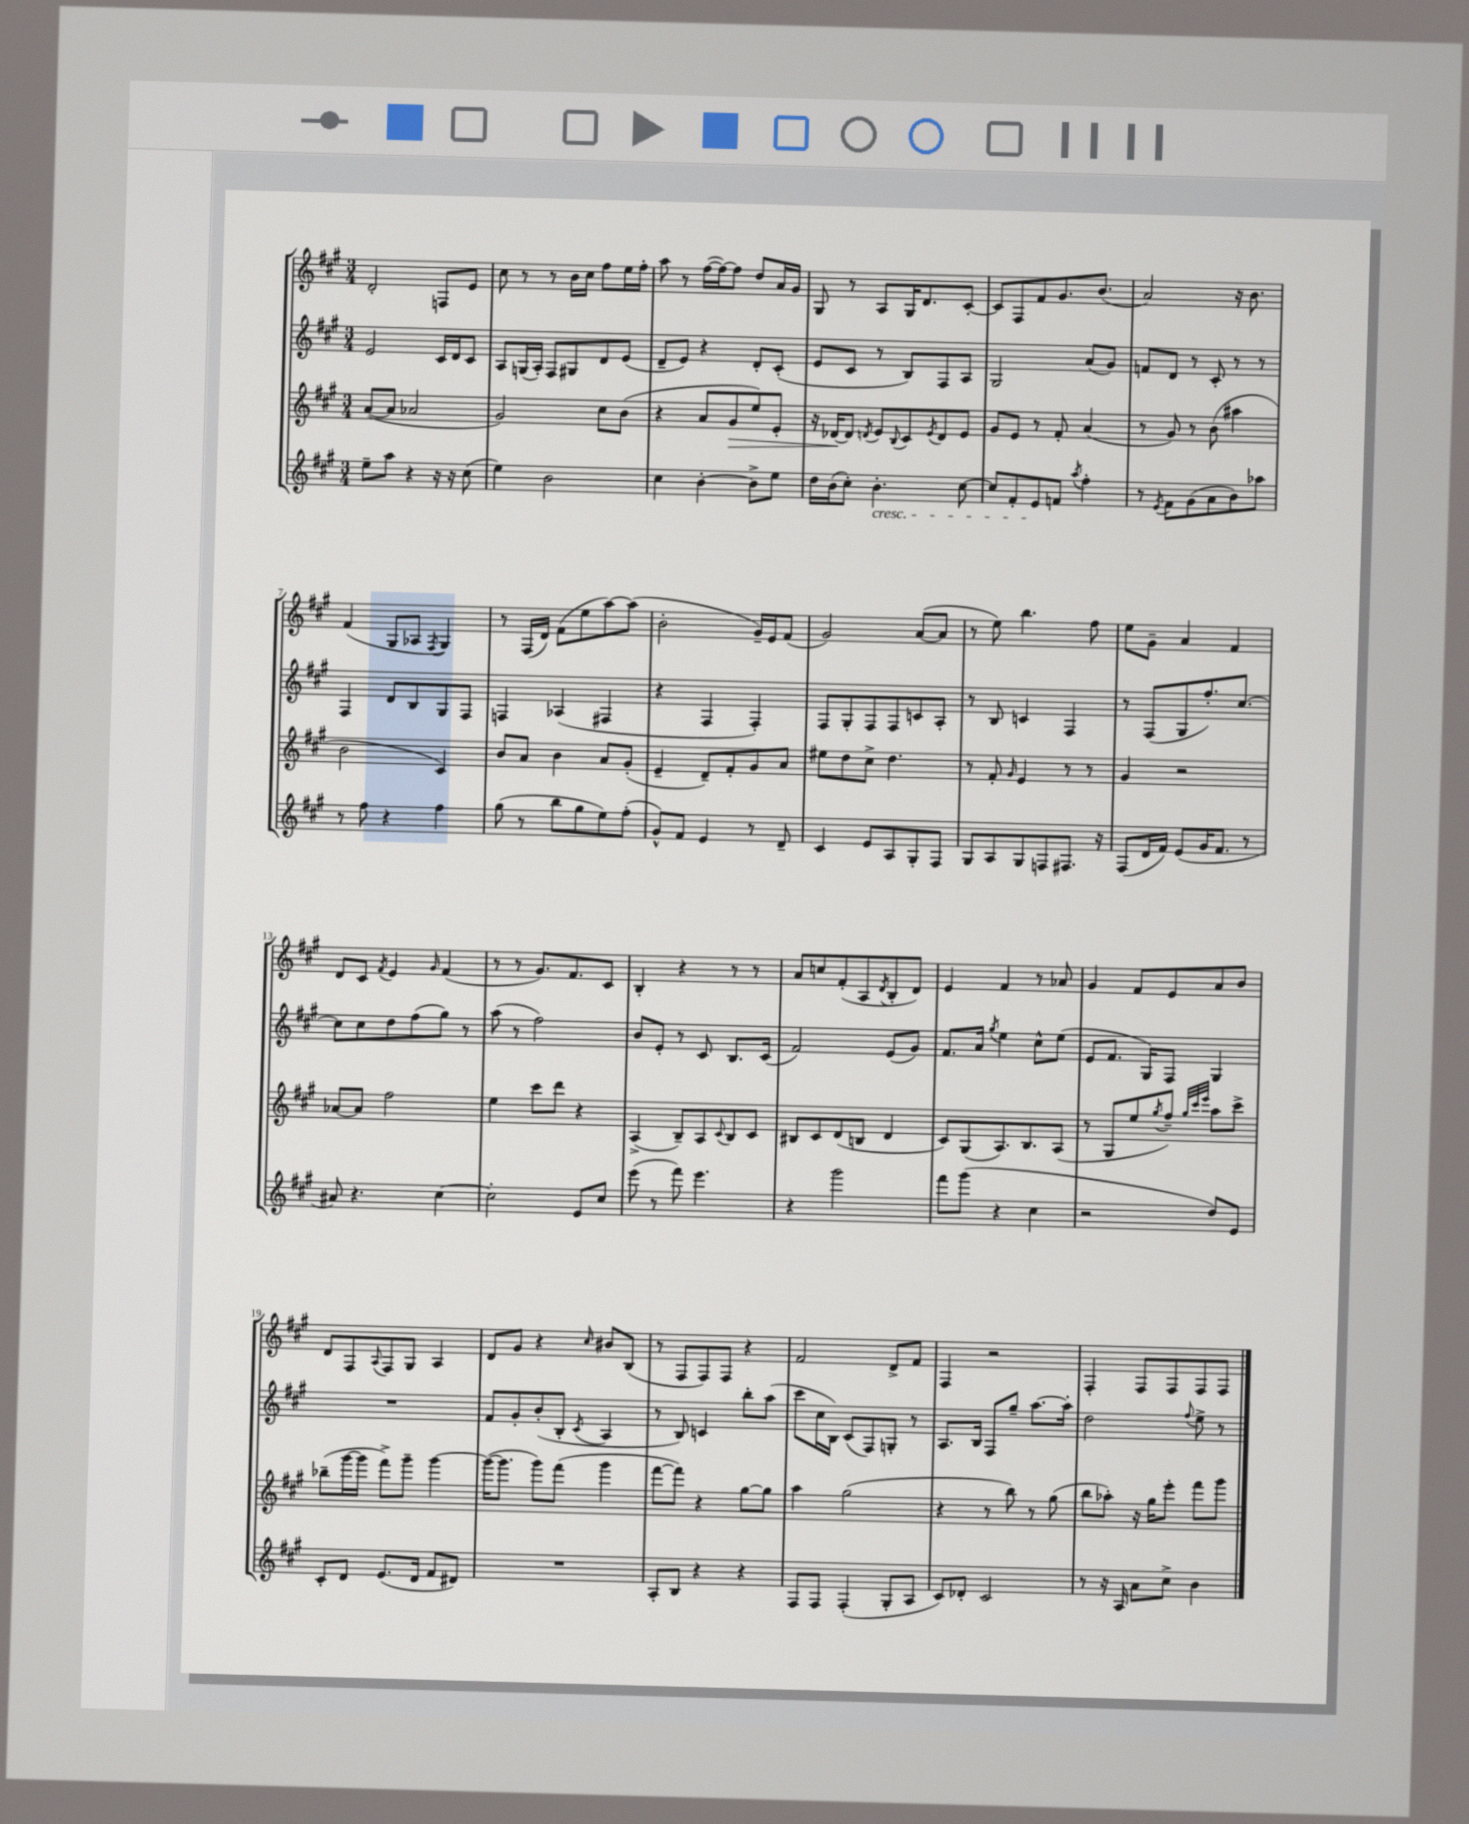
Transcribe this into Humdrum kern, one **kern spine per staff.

**kern	**kern	**kern	**kern
*staff4	*staff3	*staff2	*staff1
*clefG2	*clefG2	*clefG2	*clefG2
*k[f#c#g#]	*k[f#c#g#]	*k[f#c#g#]	*k[f#c#g#]
*M3/4	*M3/4	*M3/4	*M3/4
8ee~	([8a	2e	2d'
8aa	8a]	.	.
4r	2a-	.	.
16r	.	16c#	8F
16r	.	16d	.
(8cc#	.	8c#	8e
=	=	=	=
4ee)	2g#)	8A	8cc#
.	.	(16G	8r
.	.	16A')	.
2b	.	8F#	8r
.	.	8G#	16b
.	.	.	16cc#
.	8cc#	8d	8ff#
.	(8b	(8e	16ee
.	.	.	16ff#'
=	=	=	=
4cc#	4r	8d~	8aa
.	.	8e)	8r
[4b'	8a	4r	([16ff#
.	.	.	16ff#_)
.	8g#	.	8ff#]
8b^]	8ee)	8d'	8dd
8ee	8e'	(8c#'	16a
.	.	.	16g#
=	=	=	=
16dd	16r	8e	8G#
(16b	[16d-	.	.
8cc#')	8d-]	8c#	8r
.	8qd	.	.
4.b'	8e	8r	8A
.	8qqB	.	.
.	8c#	8B)	16G#
.	.	.	8.d
.	8qe	.	.
.	8d	8F#	.
[8cc#	8e	8A	[8c#'
=	=	=	=
8cc#]	8g#	2G#	8c#]
8f#'	8e	.	8F#
8e	8r	.	8f#
8f	8f#'	.	8.g#
8qaa	.	.	.
4ff#'	(4a	(8a	.
.	.	.	(8.b
.	.	8g#)	.
=	=	=	=
8r	8r	8f	2a)
8qe	.	.	.
8f#	8g#)	8d	.
(8g#	8r	8r	.
8a	(8b	8c#'	.
8b)	4aa#	8r	16r
.	.	.	8.b
8aa-	.	8r	.
=	=	=	=
8r	2b	4F#	(4f#
8ff#	.	.	.
4r	.	8d	8G#
.	.	8B	8A-
.	.	.	8qF#
4ff#	4c#)	8G#	4G#)
.	.	8F#	.
=	=	=	=
(8gg#	8b	4F	8r
8r	8a	.	(16F#
.	.	.	16d)
8bb	4b	(4A-	(8f#
8gg#	.	.	8ee
8ee)	8a	4F#	[8aa)
(8ff#'	(8g#'	.	(8aa]
=	=	=	=
8g#^^)	4e~	4r	2b'
8f#	.	.	.
4e	8d~)	4F#	.
.	8f#'	.	.
8r	8g#	4F#')	16g#~)
.	.	.	16e
8d~	8a	.	(8f#
=	=	=	=
4c#	8ee#	8F#	2g#)
.	8dd	8G#'	.
8e	8cc#^	8F#	.
8A	4.dd	8F#	.
8G#'	.	8c	([8a
8F#	.	8A'	8a]
=	=	=	=
8G#	8r	8r	8r
8A	8f#'	8B	8ee)
.	16qqg#	.	.
8G#	4e	4c	4.bb
8F	.	.	.
8.F#	8r	4F#	.
.	8r	.	8ff#
16r	.	.	.
=	=	=	=
(8F#	4g#	8r	8ee
16d	.	(8F#	8g#~
16f#)	.	.	.
(8e	2r	8G#	4a
16g#	.	8.ff#')	.
8.f#	.	.	.
.	.	.	4f#
.	.	[8.cc#	.
8r	.	.	.
=	=	=	=
8a#)	[8a-	8cc#]	8d
4.r	8a-]	8cc#	8c#
.	.	.	8qf#
.	2ff#	8dd	4e
.	.	(8ff#	.
.	.	.	16qqg#
[4cc#	.	8gg#)	(4f#
.	.	8r	.
=	=	=	=
2cc#']	4ee	(8aa	8r
.	.	8r	8r
.	8ccc#	2ff#)	8.g#)
.	8ddd	.	.
.	.	.	8.f#
8e	4r	.	.
8cc#	.	.	8c#
=	=	=	=
(8eee	(4A^	8b	4B'
8r	.	8e'	.
8fff#)	8B~)	8r	4r
4.eee	8A	8c#	.
.	8qqc#	.	.
.	8B	8.B	8r
.	8c#	.	8r
.	.	(16c#	.
=	=	=	=
4r	8B#	2f#)	8a
.	8c#	.	8cc
2ggg#	(8d	.	(8f#'
.	8B	.	8A
.	.	.	8qd
.	4d	(8e	8B'
.	.	8g#)	8d)
=	=	=	=
8fff#	8c#)	8.f#	4e
(8ggg#	(8G#	.	.
.	.	16a	.
.	.	8qgg#	.
4r	8.A)	4ee	4f#
.	8.B	.	.
4cc#	.	8cc#^^	8r
.	(8A	(8ee	8a-
=	=	=	=
2r	8r	8e	4g#
.	8G#	8.f#	.
.	8ee	.	8f#
.	.	16G#)	.
.	8qgg#	.	.
.	8ff#~)	8F#	8e
.	32qqgg#	.	.
.	32qqccc#	.	.
.	32qqeee	.	.
8dd)	8aa	4G#	8a
8e	8ccc#^	.	8b
=	=	=	=
8c#'	(8bb-~	2.r	8d
8d	[16ggg#	.	8F#
.	16ggg#]	.	.
.	.	.	8qqA
(8.e	8fff#^)	.	8F#
.	8ggg#~	.	8G#
16d	.	.	.
8f#	[4ggg#	.	4A
8d#)	.	.	.
=	=	=	=
2.r	(16ggg#_	8f#	8d
.	8.ggg#]	.	.
.	.	8g#'	8g#
.	8ggg#)	(8b'	4r
.	(8fff#	8B'	.
.	.	8qc#	16qqcc#
.	4ggg#	4A	8b#
.	.	.	(8B
=	=	=	=
8A'	[8fff#	8r	8r
8B	8fff#])	8B)	8F#
4r	4r	4c	8F#)
.	.	.	8F#
4r	[8gg#	8bb'	4r
.	8gg#]	(8aa	.
=	=	=	=
8F#	4aa	8ccc#	2f#
8F#	.	16cc#	.
.	.	16B)	.
(4F#'	(2gg#	(8c#	.
.	.	8F#)	.
8G#'	.	8G'	8d^
8A	.	8r	8f#
=	=	=	=
8c#)	4r	8.A	4F#
8d-'	.	.	.
.	.	16B	.
2c#	8r	8F#	2r
.	8bb)	8gg#~	.
.	8r	[8.aa	.
.	(8gg#	.	.
.	.	16aa']	.
=	=	=	=
8r	8bb	2dd	4F#'
16r	8aa-')	.	.
16A	.	.	.
8a	16r	.	8F#
.	16gg#	.	.
8cc#^	8eee'	.	8F#
.	.	8qqff#	.
4b	8fff#	8ee^	8F#
.	8ggg#	8r	8F#
==	==	==	==
*-	*-	*-	*-
